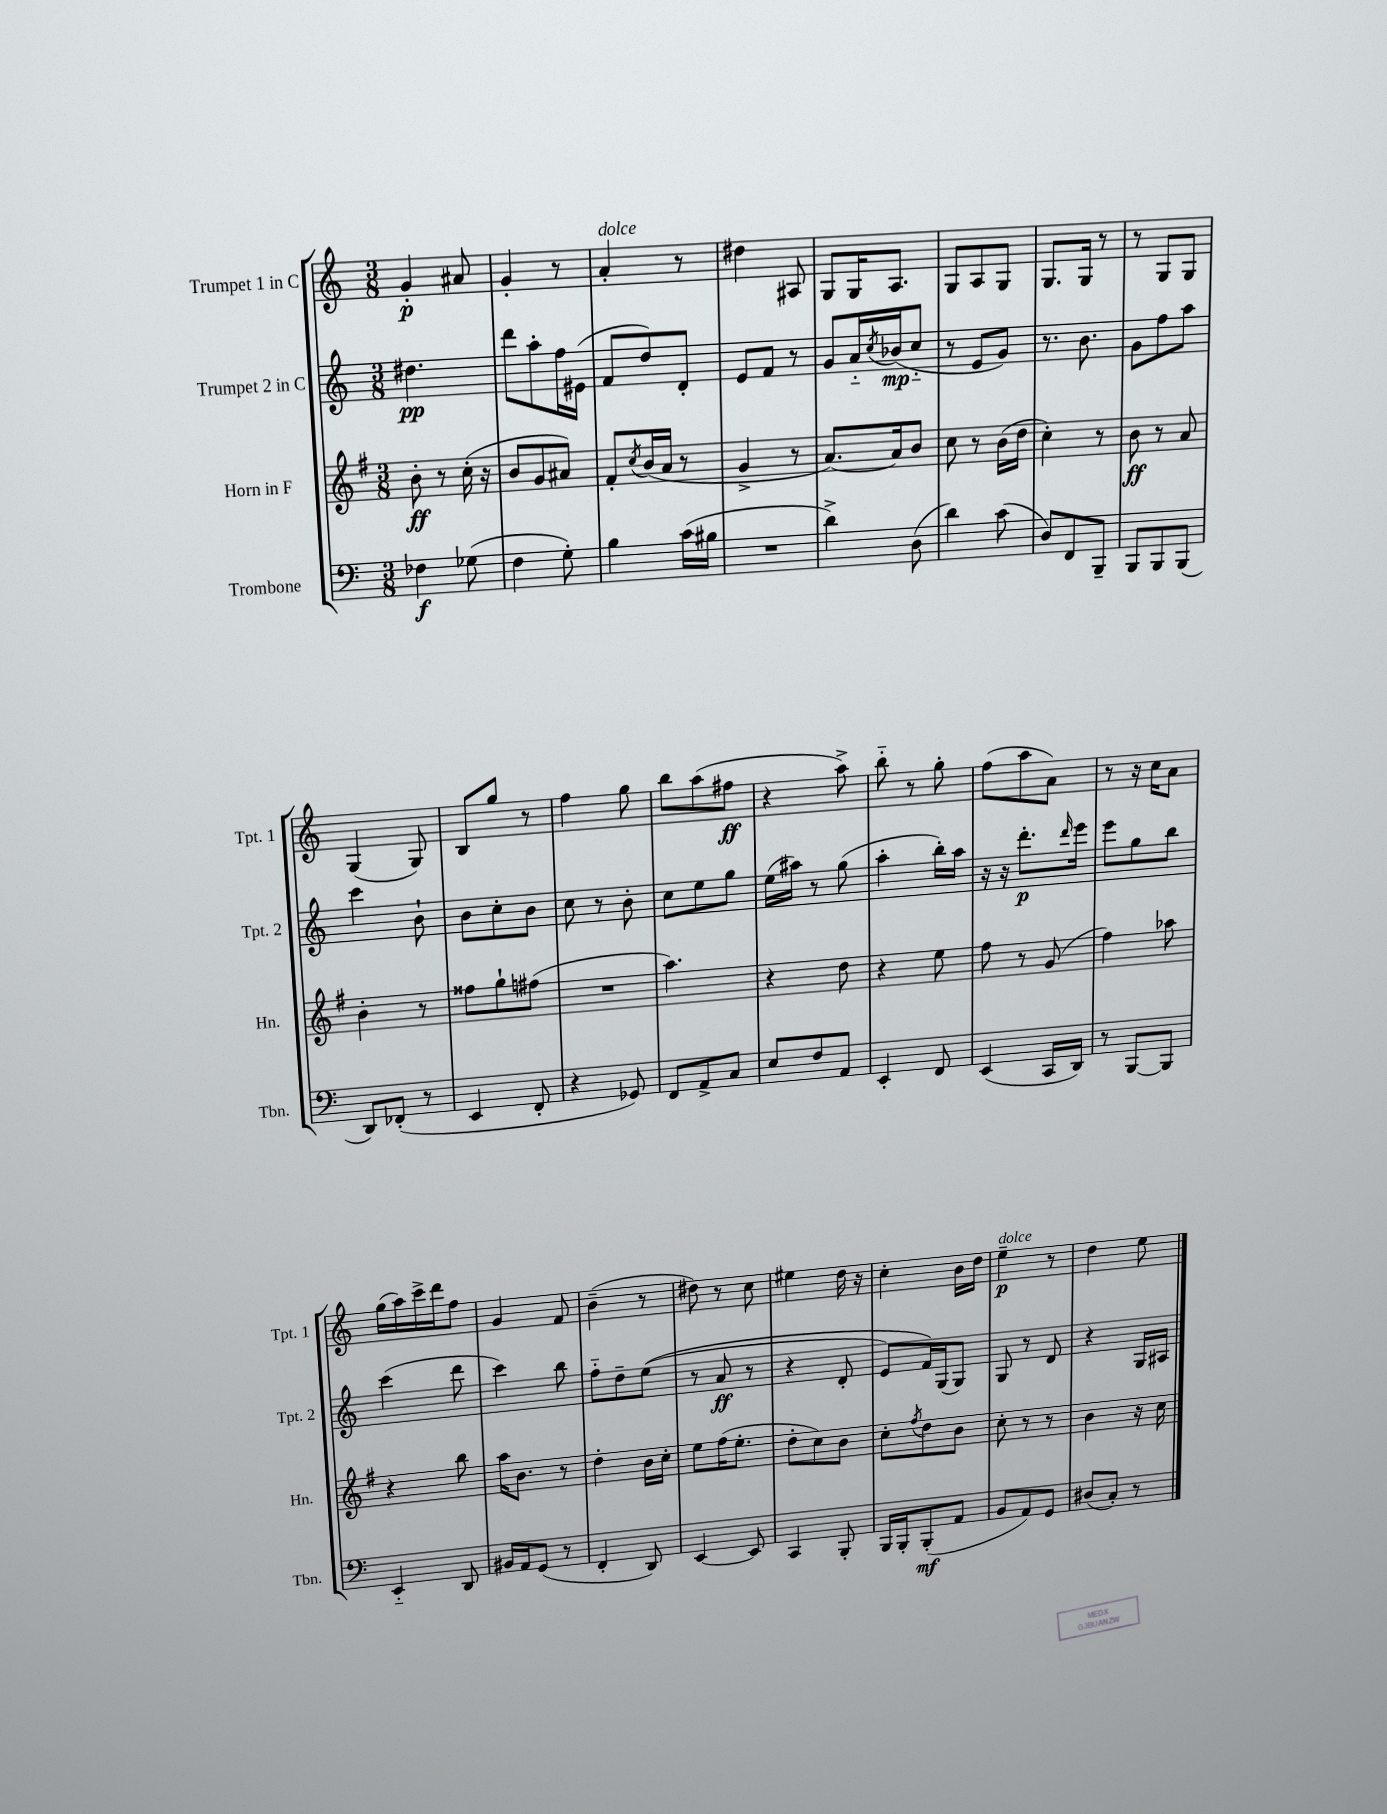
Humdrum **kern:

**kern	**kern	**kern	**kern
*staff4	*staff3	*staff2	*staff1
*clefF4	*clefG2	*clefG2	*clefG2
*k[]	*k[f#]	*k[]	*k[]
*M3/8	*M3/8	*M3/8	*M3/8
4F-\	8b'\	4.dd#\	4g'/
.	8r	.	.
(8G-\	(16cc'\	.	8a#/
.	16r	.	.
=	=	=	=
4F\	8b/L	8ddd\L	4g'/
.	8g/	8aa'\	.
8G'\)	8a#/J)	16ff\L	8r
.	.	(16e#\JJ	.
=	=	=	=
4B\	8f#'/L	8f/L	4a'/
.	8qcc/	.	.
.	(16b/L	8dd/)	.
.	16a/JJ	.	.
(16c\LL	8r	8d'/J	8r
16B#\JJ	.	.	.
=	=	=	=
4.r	4g^/	8e/L	4dd#\
.	.	8f/J	.
.	8r	8r	8A#/
=	=	=	=
4d^\)	[8.a/L)	8g/L	8G/L
.	.	16a'~/L	16G/K
.	.	8qcc/	.
.	16a/]k	(16b-/J	8.A/J
(8D\	8b/J	8cc'~/J	.
=	=	=	=
4d\)	8cc\	8r	8G/L
.	8r	8e/L	8A/
(8c\	(16b\LL	8g/J)	8G/J
.	16dd\JJ	.	.
=	=	=	=
8D/L)	4cc'\)	8.r	8.G/L
8FF/	.	.	.
.	.	8.b\	16G/Jk
8BBB~/J	8r	.	8r
=	=	=	=
8BBB/L	8b\	8g\L	8r
8BBB/	8r	8ff\	8G/L
(8BBB/J	8a/	8aa\J	8G/J
=	=	=	=
8DD/L)	4b'\	4ccc\	(4G/
(8FF-'/J	.	.	.
8r	8r	8b`\	8G/)
=	=	=	=
4EE/	8ff##\L	8b\L	8B/L
.	8gg`\	8cc'\	8gg/J
8FF'/	(8ff#\J	8b\J	8r
=	=	=	=
4r	4.r	8cc\	4ff\
.	.	8r	.
8GG-/)	.	8b'\	8gg\
=	=	=	=
8FF/L	4.aa\)	8cc\L	8bb\L
8AA^/	.	8ee\	(8aa\
8C/J	.	8gg\J	8ff#\J
=	=	=	=
8E/L	4r	(16ee\LL	4r
.	.	16aa#\JJ)	.
8F/	.	8r	.
8AA/J	8dd\	(8gg\	8aa^\)
=	=	=	=
4EE'/	4r	4aa'\	8bb'~\
.	.	.	8r
8FF/	8ee\	16bb'\LL)	8gg'\
.	.	16aa\JJ	.
=	=	=	=
(4EE/	8ff#\	16r	(8ff\L
.	.	16r	.
.	8r	8.ddd'\L	8aa\
16CC/LL	(8g/	.	8a\J)
.	.	16qqddd/	.
16DD/JJ)	.	16eee\Jk	.
=	=	=	=
8r	4ff#\)	8eee\L	8r
[8BBB/L	.	8gg\	16r
.	.	.	16cc\LK
8BBB/]J	8aa-\	8bb\J	8a\J
=	=	=	=
4EE'~/	4r	(4ccc\	(16gg\LL
.	.	.	16aa\)
.	.	.	16ccc^\
.	.	.	16ddd\J
8DD/	8bb\	8ddd\	8ff\J
=	=	=	=
16BB#/LL	16aa\LK	4ccc\)	4g/
16AA/J	8.b\J	.	.
(8GG/J	.	.	.
8r	8r	8bb\	8f/
=	=	=	=
4FF'/	4dd'\	8ff'~\L	(4b~\
.	.	8dd~\	.
8DD/)	16b\LL	&((8ee\J	8r
.	16cc'\JJ	.	.
=	=	=	=
[4EE/	8ee\L	8r	8dd#\)
.	(16ff#\K	8a/	8r
.	8.ee'\J	.	.
8EE/]	.	8r	8cc\
=	=	=	=
4CC/	8dd'\L	4r	4ee#\
.	8cc\)	.	.
8BBB'/	8b\J	8d'/	16dd\
.	.	.	16r
=	=	=	=
16BBB/LL	8cc'\L	8e/L)	4cc'\
16BBB'/J	.	.	.
.	8qff#/	.	.
(8BBB'/	8dd\	16f/L&)	.
.	.	(16G/J	.
8AA/J	8b\J	8G/J)	16b\LL
.	.	.	16dd\JJ
=	=	=	=
8BB/L	8cc'\	8G/	4ee~\
8AA/)	8r	8r	.
8GG/J	8r	8d/	8r
=	=	=	=
(8D#/L	4b\	4r	4dd\
8C'/J)	.	.	.
8r	16r	16G/LL	8ee\
.	16cc\	16A#/JJ	.
==	==	==	==
*-	*-	*-	*-
